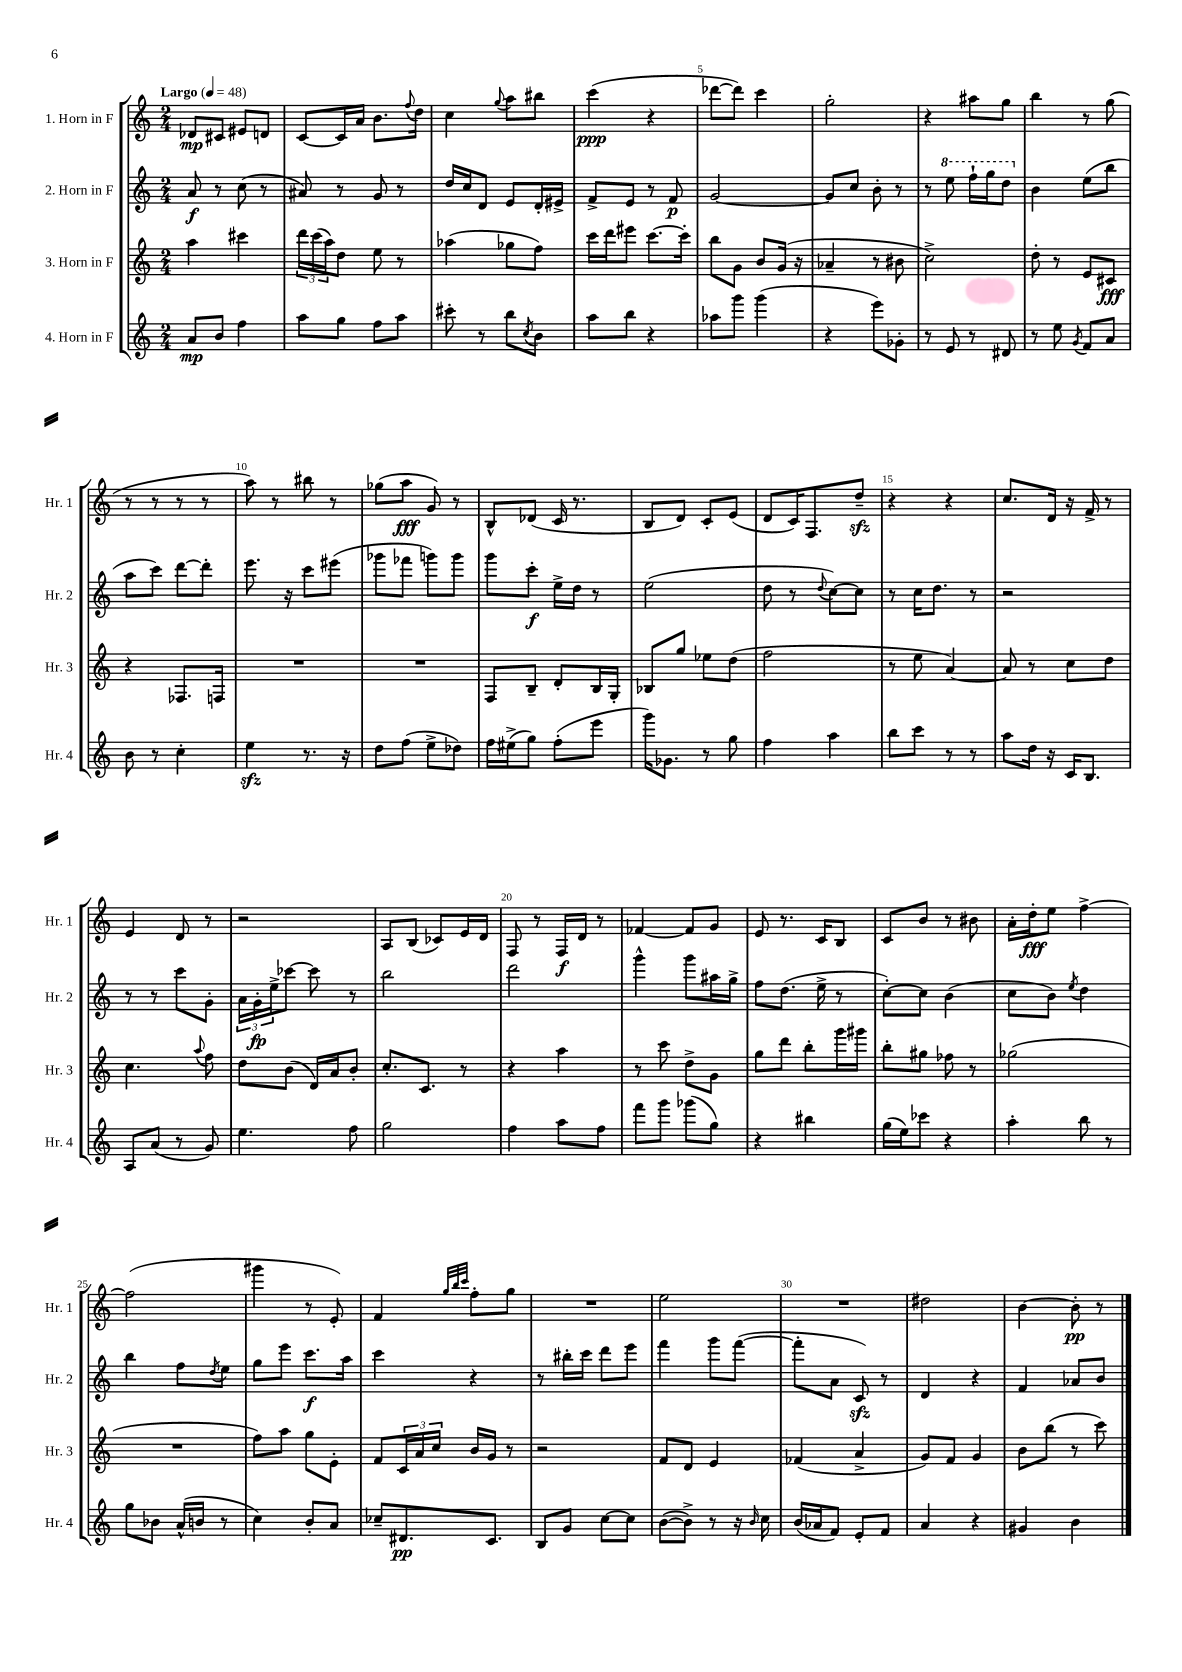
<<
\new StaffGroup <<
\new Staff = "s0" \with { instrumentName = "1. Horn in F" shortInstrumentName = "Hr. 1" } {
    \clef treble \key c \major \numericTimeSignature \time 2/4 \tempo "Largo" 4 = 48
    des'8\mp cis'8 eis'8 d'8 |
    c'8~ c'16 a'16 b'8. \appoggiatura { f''8 } d''16 |
    c''4 \appoggiatura { g''8 } a''8 bis''8 |
    c'''4\ppp( r4 |
    des'''8~ des'''8) c'''4 |
    g''2-. |
    r4 ais''8 g''8 |
    b''4 r8 g''8( |
    r8 r8 r8 r8 |
    a''8) r8 bis''8 r8 |
    ges''8( a''8\fff g'8) r8 |
    b8-^ des'8( c'16 r8. |
    b8 d'8) c'8-. e'8( |
    d'8 c'16) f8. d''8--\sfz |
    r4 r4 |
    c''8. d'16 r16 f'16-> r8 |
    e'4 d'8 r8 |
    r2 |
    a8 b8( ces'8) e'16 d'16 |
    f8 r8 f16\f d'16 r8 |
    fes'4~ fes'8 g'8 |
    e'8 r8. c'16 b8 |
    c'8 b'8 r8 bis'8 |
    a'16-. d''16-.\fff e''8 f''4~-> |
    f''2( |
    gis'''4 r8 e'8-.) |
    f'4 \grace { g''32 b''32 c'''32 } f''8-. g''8 |
    R2 |
    e''2 |
    R2 |
    dis''2 |
    b'4~ b'8-.\pp r8 \bar "|." |
}
\new Staff = "s1" \with { instrumentName = "2. Horn in F" shortInstrumentName = "Hr. 2" } {
    \clef treble \key c \major \numericTimeSignature \time 2/4
    a'8\f r8 c''8( r8 |
    ais'8) r8 g'8 r8 |
    d''16 c''16 d'8 e'8 d'16-. eis'16-> |
    f'8-> e'8 r8 f'8\p |
    g'2~ |
    g'8 c''8 b'8-. r8 |
    r8 \ottava #1 e'''8 f'''16-! g'''16 d'''8 \ottava #0 |
    b'4 e''8( b''8 |
    a''8 c'''8) d'''8~ d'''8-. |
    e'''8. r16 c'''8 eis'''8( |
    ges'''8 fes'''8 g'''8) g'''8 |
    g'''8 c'''8-.\f e''16-> d''16 r8 |
    e''2( |
    d''8 r8 \appoggiatura { d''8 } c''8~) c''8 |
    r8 c''16 d''8. r8 |
    r2 |
    r8 r8 c'''8 g'8-. |
    \tuplet 3/2 { a'16 g'16-.\fp e''16-> } ces'''8~ ces'''8 r8 |
    b''2 |
    d'''2 |
    g'''4-^ g'''8 ais''16 g''16-> |
    f''8 d''8.( e''16-> r8 |
    c''8~-.) c''8 b'4( |
    c''8 b'8) \acciaccatura { e''8 } d''4 |
    b''4 f''8 \acciaccatura { d''8 } e''8 |
    g''8 e'''8 c'''8.\f a''16 |
    c'''4 r4 |
    r8 bis''16-. c'''16 d'''8 e'''8 |
    f'''4 g'''8 f'''8~( |
    f'''8-. a'8 c'8\sfz) r8 |
    d'4 r4 |
    f'4 aes'8 b'8 \bar "|." |
}
\new Staff = "s2" \with { instrumentName = "3. Horn in F" shortInstrumentName = "Hr. 3" } {
    \clef treble \key c \major \numericTimeSignature \time 2/4
    a''4 cis'''4 |
    \tuplet 3/2 { d'''16 c'''16( a''16) } d''8 e''8 r8 |
    aes''4( ges''8 f''8) |
    c'''16 d'''16 eis'''8 c'''8.~ c'''16-. |
    b''8 g'8 b'8 g'16( r16 |
    aes'4-- r8 bis'8 |
    c''2->) |
    d''8-. r8 e'8 cis'8\fff |
    r4 fes8. f16 |
    R2 |
    R2 |
    f8 b8-- d'8-. b16 g16-. |
    bes8 g''8 ees''8 d''8( |
    f''2 |
    r8 e''8 a'4~) |
    a'8 r8 c''8 d''8 |
    c''4. \appoggiatura { a''8 } f''8 |
    d''8 b'8( d'16) a'16 b'8-. |
    c''8.-. c'8. r8 |
    r4 a''4 |
    r8 c'''8 d''8-> g'8 |
    g''8 d'''8 b''8-. g'''16 gis'''16 |
    b''8-. gis''8 fes''8 r8 |
    ges''2( |
    R2 |
    f''8) a''8 g''8 e'8-. |
    f'8 \tuplet 3/2 { c'16 a'16 c''16 } b'16 g'16 r8 |
    r2 |
    f'8 d'8 e'4 |
    fes'4( a'4-> |
    g'8) f'8 g'4 |
    b'8 b''8( r8 c'''8) \bar "|." |
}
\new Staff = "s3" \with { instrumentName = "4. Horn in F" shortInstrumentName = "Hr. 4" } {
    \clef treble \key c \major \numericTimeSignature \time 2/4
    a'8\mp b'8 f''4 |
    a''8 g''8 f''8 a''8 |
    cis'''8-. r8 b''8 \acciaccatura { c''8 } b'8 |
    a''8 b''8 r4 |
    aes''8 g'''8 g'''4( |
    r4 e'''8) ges'8-. |
    r8 e'8 r8 dis'8 |
    r8 e''8 \acciaccatura { g'8 } f'8 a'8 |
    b'8 r8 c''4-. |
    e''4\sfz r8. r16 |
    d''8 f''8( e''8-> des''8) |
    f''16 eis''16->( g''8) f''8-.( e'''8 |
    g'''16) ges'8. r8 g''8 |
    f''4 a''4 |
    b''8 c'''8 r8 r8 |
    a''8 d''16 r16 c'16 b8. |
    a8 a'8( r8 g'8) |
    e''4. f''8 |
    g''2 |
    f''4 a''8 f''8 |
    f'''8 g'''8 ges'''8( g''8) |
    r4 bis''4 |
    g''16( e''16) ces'''8 r4 |
    a''4-. b''8 r8 |
    g''8 bes'8 a'16-^( b'16 r8 |
    c''4) b'8-. a'8 |
    ces''8-- dis'8.\pp c'8. |
    b8 g'8 c''8~ c''8 |
    b'8~( b'8->) r8 r16 \grace { b'16 } c''16 |
    b'16( aes'16 f'8) e'8-. f'8 |
    a'4 r4 |
    gis'4 b'4 \bar "|." |
}
>>
>>
\layout { \context { \Score \override BarNumber.break-visibility = ##(#f #t #t) barNumberVisibility = #(every-nth-bar-number-visible 5) } }
